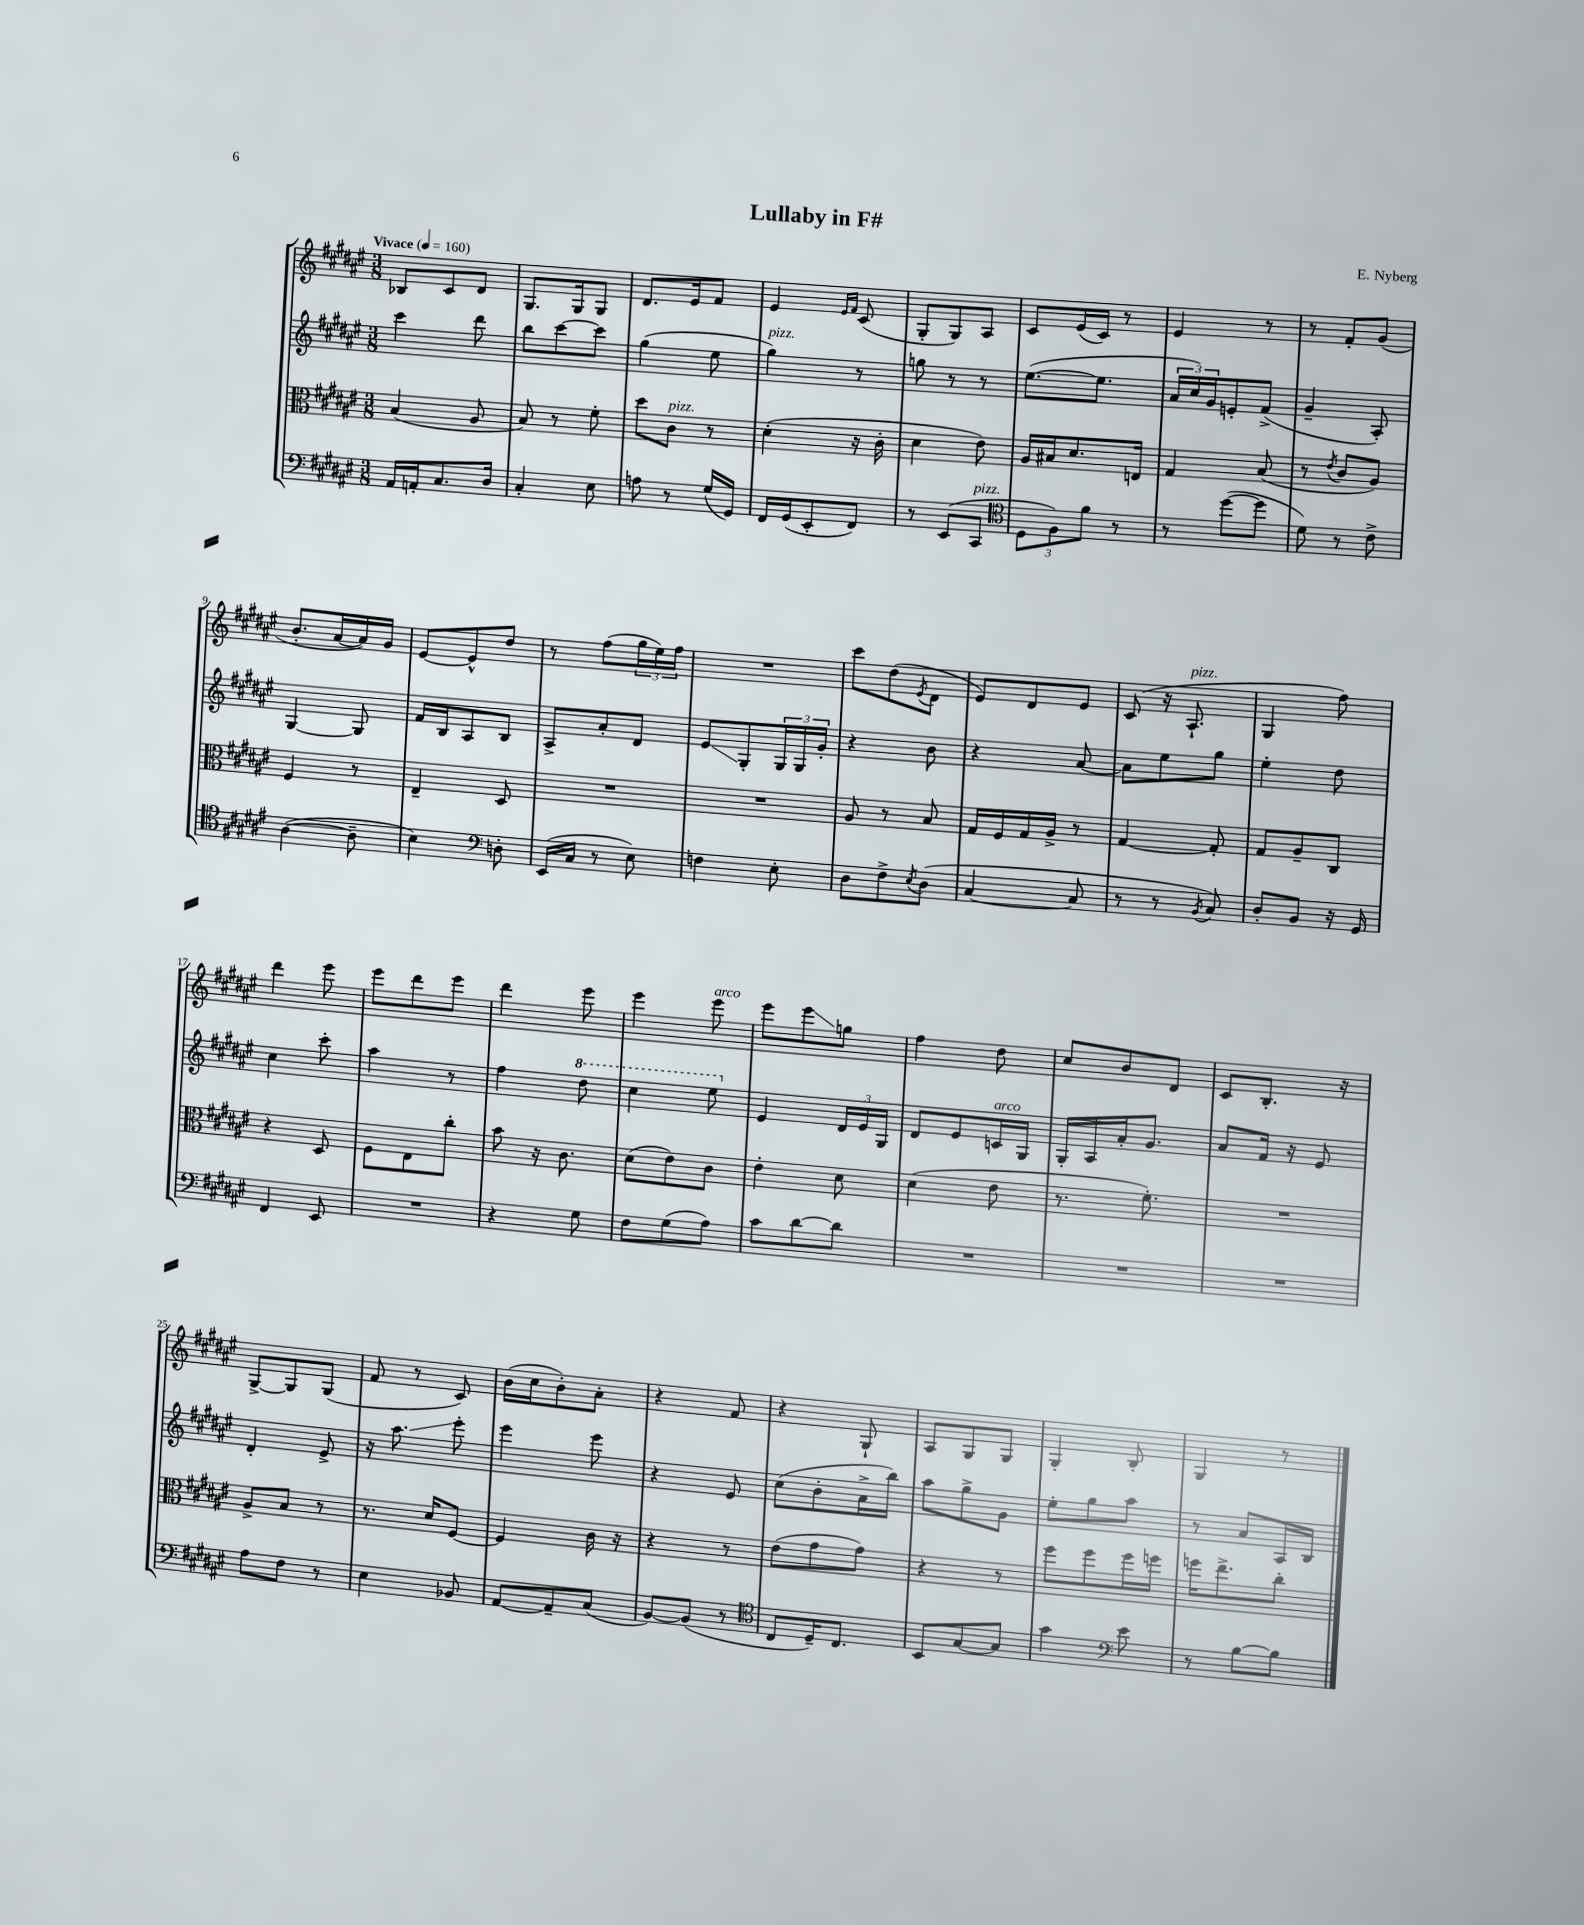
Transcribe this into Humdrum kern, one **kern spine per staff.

**kern	**kern	**kern	**kern
*staff4	*staff3	*staff2	*staff1
*clefF4	*clefC3	*clefG2	*clefG2
*k[f#c#g#d#a#e#]	*k[f#c#g#d#a#e#]	*k[f#c#g#d#a#e#]	*k[f#c#g#d#a#e#]
*M3/8	*M3/8	*M3/8	*M3/8
*MM160	*MM160	*MM160	*MM160
16AA#	(4B	4ccc#	8B-
16AA'	.	.	.
8.C#	.	.	8c#
.	8A#	8ddd#	8d#
16D#	.	.	.
=	=	=	=
4C#'	8B)	8bb	8.G#
.	8r	[8ccc#	.
.	.	.	16G#
8E#	8f#'	8ccc#]	8G#
=	=	=	=
8A	8dd#	(4gg#	8.d#
8r	8c#	.	.
.	.	.	16e#
(16G#	8r	8ee#	8f#
16GG#)	.	.	.
=	=	=	=
16FF#	(4d#'	4gg#)	4e#
(16GG#	.	.	.
8EE#'	.	.	.
.	.	.	16qqe#
.	.	.	16qqf#
8FF#)	16r	8r	(8c#
.	16c#'	.	.
=	=	=	=
8r	4d#	8gg	8G#'
(8EE#	.	8r	8G#)
8CC#	8e#)	8r	8A#
=	=	=	=
*clefC4	*	*	*
12D#	16A#	([8.ee#	8c#
.	16B#	.	.
12F#)	.	.	.
.	8.d#	.	(16e#
12f#	.	.	.
.	.	8.ee#]	16c#)
8r	.	.	8r
.	16E	.	.
=	=	=	=
8r	4G#	24a#	4e#
.	.	24cc#)	.
.	.	24g#	.
([8dd#	.	8e'	.
8dd#]	(8B	(8f#^	8r
=	=	=	=
8d#)	8r	4g#~	8r
.	8qe#	.	.
8r	8c#	.	8f#'
8c#^	8A#)	8A#')	(8g#
=	=	=	=
([4A#	4F#	[4G#	8.b'
.	.	.	[16a#
8A#~]	8r	8G#]	16a#])
.	.	.	16g#
=	=	=	=
4B)	4E#~	16f#	[8e#
.	.	16B	.
.	.	8A#	8e#^^]
*clefF4	*	*	*
8D'	8D#	8B	8dd#
=	=	=	=
(16EE#	4.r	8A#^	8r
16C#	.	.	.
8r	.	8a#'	(8ff#
8E#)	.	8d#	24gg#
.	.	.	24ee#)
.	.	.	24ff#
=	=	=	=
4F	4.r	8e#	4.r
.	.	8G#'	.
8E#'	.	24G#	.
.	.	24G#	.
.	.	24g#'	.
=	=	=	=
8D#	8A#	4r	8ccc#
8F#^	8r	.	(8dd#
8qE#	.	.	8qe#
(8D#	8B	8b	8d#
=	=	=	=
[4C#	16G#	4r	8e#)
.	16F#	.	.
.	16G#	.	8d#
.	16A#^	.	.
8C#]	8r	[8a#	8e#
=	=	=	=
8r	[4G#	8a#]	(8c#
8r	.	8ee#	16r
.	.	.	8.A#`
8qBB	.	.	.
8C#)	8G#']	8gg#	.
=	=	=	=
8D#'	8G#	4ee#'	4G#
8BB	8A#~	.	.
16r	8C#	8dd#	8ff#)
16GG#	.	.	.
=	=	=	=
4FF#	4r	4cc#	4ddd#
8EE#	8D#	8ccc#'	8eee#
=	=	=	=
4.r	8F#	4aa#	8eee#
.	8E#	.	8ddd#
.	8cc#'	8r	8eee#
=	=	=	=
4r	8b	4ff#	4ddd#
.	16r	.	.
.	8.c#	.	.
8G#	.	8ddd#	8eee#
=	=	=	=
8F#	(8d#	4ccc#	4eee#
(8G#	8e#)	.	.
8A#)	8c#	8eee#	8eee#
=	=	=	=
8c#	4e#'	4e#	8eee#
[8d#	.	.	8eee#
8d#]	8d#	24d#	8gg
.	.	24e#	.
.	.	24G#	.
=	=	=	=
4.r	(4d#	8d#	4ff#
.	.	8e#	.
.	8e#	16c	8dd#
.	.	16G#	.
=	=	=	=
4.r	8.r	16G#'	8cc#
.	.	16A#	.
.	.	16a#'	8b
.	8.f#')	8.g#	.
.	.	.	8d#
=	=	=	=
4.r	4.r	8a#	8c#
.	.	16f#	8.B'
.	.	16r	.
.	.	8e#	.
.	.	.	16r
=	=	=	=
8A#	8A#^	4d#'	[8G#^
8F#	8B	.	8G#]
8r	8r	8e#^	(8G#
=	=	=	=
4E#	8.r	16r	8f#
.	.	8.aa#	.
.	.	.	8r
.	16d#	.	.
8BB-	[8F#	8eee#'	8c#)
=	=	=	=
[8AA#	4F#]	4eee#	(16b
.	.	.	16cc#
8AA#~]	.	.	8b')
(8C#	16c#	8eee#	8a#'
.	16r	.	.
=	=	=	=
[8BB)	4r	4r	4r
(8BB]	.	.	.
8r	8r	8e#	8f#
=	=	=	=
*clefC4	*	*	*
8C#	(8e#	(8cc#	4r
16D#~)	8g#	8b'	.
8.C#	.	.	.
.	8g#)	16a#^	8G#`
.	.	16bb)	.
=	=	=	=
8BB	4r	8aa#	8A#
[8G#	.	8gg#^	8G#
8G#]	8r	8g#	8G#
=	=	=	=
4g#	8ff#	8ee#'	4G#'
.	8ff#	8gg#	.
*clefF4	*	*	*
8e#	16ff#	8aa#	8B'
.	16ff	.	.
=	=	=	=
8r	16ff	8r	4G#
.	8.ee#^	.	.
[8B	.	8a#	.
8B]	8cc#'	16A#	8r
.	.	16B	.
==	==	==	==
*-	*-	*-	*-
